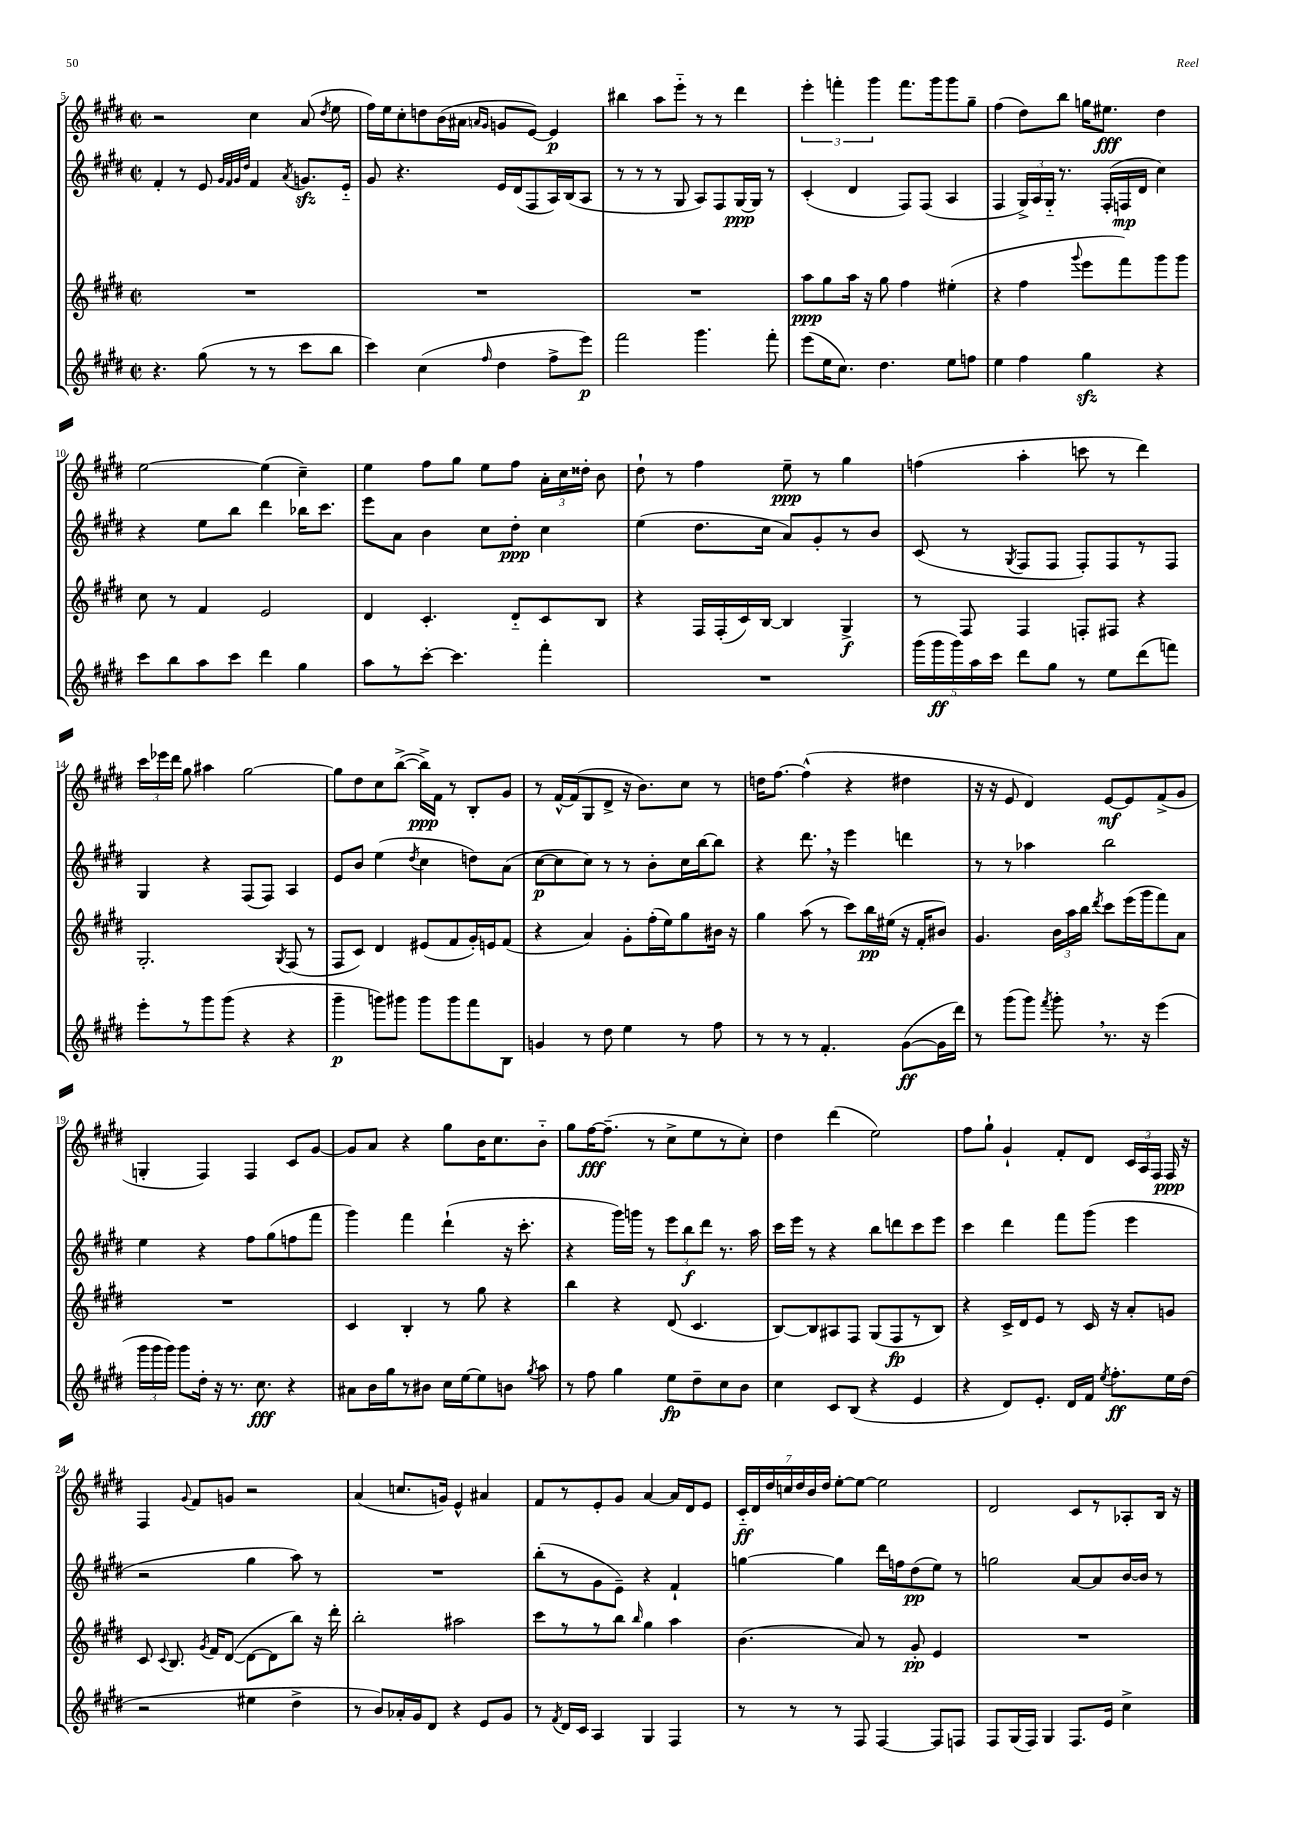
<<
\new StaffGroup <<
\new Staff = "s0" {
    \clef treble \key e \major \defaultTimeSignature \time 2/2
    \autoBeamOff r2 cis''4 a'8( \acciaccatura { dis''8 } e''8 |
    fis''16[) e''16 cis''8-. d''8 b'16( ais'16] \grace { a'16[ gis'16] } g'8[ e'8]~) e'4\p |
    bis''4 a''8[ e'''8]-_ r8 r8 dis'''4 |
    \tuplet 3/2 { e'''4-. f'''4-. gis'''4 } f'''8.[ gis'''16 gis'''8 gis''8]-- |
    fis''4( dis''8[) b''8] g''16[ eis''8.]\fff dis''4 |
    e''2~ e''4( cis''4--) |
    e''4 fis''8[ gis''8] e''8[ fis''8] \tuplet 3/2 { a'16[-. cis''16 disis''16]-. } b'8 |
    dis''8-! r8 fis''4 e''8--\ppp r8 gis''4 |
    f''4( a''4-. c'''8 r8 dis'''4) |
    \tuplet 3/2 { cis'''16[ ees'''16 dis'''16] } gis''8 ais''4 gis''2~ |
    gis''8[ dis''8 cis''8 b''8]~->( b''16[->\ppp) fis'16] r8 b8[-. gis'8] |
    r8 fis'16[~-^ fis'16( gis8 dis'8]-> r16 b'8.[) cis''8] r8 |
    d''16[ fis''8.]~ fis''4-^( r4 dis''4 |
    r16 r16 e'8 dis'4) e'8[~\mf e'8 fis'8->( gis'8] |
    g4-. fis4) fis4 cis'8[ gis'8]~ |
    gis'8[ a'8] r4 gis''8[ b'16 cis''8. b'8]-_ |
    gis''8[ fis''16~\fff fis''8.]--( r8 cis''8[-> e''8 r8 cis''8]-.) |
    dis''4 dis'''4( e''2) |
    fis''8[ gis''8]-! gis'4-! fis'8[-. dis'8] \tuplet 3/2 { cis'16[ a16 fis16] } fis16\ppp r16 |
    fis4 \appoggiatura { gis'8 } fis'8[ g'8] r2 |
    a'4( c''8.[ g'16]) e'4-^ ais'4 |
    fis'8[ r8 e'8-. gis'8] a'4~ a'16[ dis'16 e'8] |
    \tuplet 7/4 { cis'16[-_\ff dis'16 dis''16 c''16 dis''16 b'16 dis''16] } e''8[~-. e''8]~ e''2 |
    dis'2 cis'8[ r8 aes8-. b16] r16 \bar "|." |
}
\new Staff = "s1" {
    \clef treble \key e \major \defaultTimeSignature \time 2/2
    \autoBeamOff fis'4-. r8 e'8 \grace { gis'32[ fis'32 gis'32 dis''32] } fis'4 \acciaccatura { a'8 } g'8.[\sfz e'16]-_ |
    gis'8 r4. e'16[ dis'16( fis8 a16) b16( a8] |
    r8 r8 r8 gis8 a8[) fis8 gis16~\ppp gis16] r8 |
    cis'4-.( dis'4 fis8[) fis8]( a4 |
    fis4 \tuplet 3/2 { gis16[->) a16 gis16]-_ } r8. fis16[-.( f16\mp dis'16] cis''4) |
    r4 e''8[ b''8] dis'''4 bes''16[ cis'''8.] |
    e'''8[ a'8] b'4 cis''8[ dis''8]-.\ppp cis''4 |
    e''4( dis''8.[ cis''16] a'8[) gis'8-. r8 b'8] |
    cis'8( r8 \acciaccatura { gis8 } fis8[ fis8] fis8[-.) fis8 r8 fis8] |
    gis4 r4 fis8[( fis8]) a4 |
    e'8[ b'8] e''4( \acciaccatura { dis''8 } cis''4 d''8[) a'8]( |
    cis''8[~\p cis''8 cis''8]) r8 r8 b'8[-. cis''16 b''16~ b''8] |
    r4 dis'''8. \breathe r16 e'''4 d'''4 |
    r8 r8 aes''4 b''2 |
    e''4 r4 fis''8[ gis''8( f''8 fis'''8] |
    gis'''4) fis'''4 dis'''4-!( r16 cis'''8.-. |
    r4 gis'''16[) g'''16] r8 \tuplet 3/2 { e'''8[ b''8\f dis'''8] } r8. a''16 |
    cis'''16[ e'''16] r8 r4 b''8[ d'''8 cis'''8 e'''8] |
    cis'''4 dis'''4 fis'''8[ gis'''8]( e'''4 |
    r2 gis''4 a''8) r8 |
    R1 |
    b''8[-.( r8 gis'8 e'8]--) r4 fis'4-! |
    g''4~ g''4 dis'''16[ f''16 dis''8\pp( e''8]) r8 |
    g''2 a'8[~ a'8 b'16~ b'16] r8 \bar "|." |
}
\new Staff = "s2" {
    \clef treble \key e \major \defaultTimeSignature \time 2/2
    \autoBeamOff R1 |
    R1 |
    R1 |
    a''8[\ppp gis''8 a''16] r16 gis''8 fis''4 eis''4-.( |
    r4 fis''4 \appoggiatura { gis'''8 } e'''8[ fis'''8) gis'''8 gis'''8] |
    cis''8 r8 fis'4 e'2 |
    dis'4 cis'4.-. dis'8[-_ cis'8 b8] |
    r4 fis16[ fis16-.( cis'16) b16]~ b4 gis4->\f |
    r8 fis8 fis4 f8[-. fis8] r4 |
    gis2.-. \acciaccatura { gis8 } fis8( r8 |
    fis8[ cis'8]) dis'4 eis'8[( fis'8 gis'16-.) e'16 fis'8]( |
    r4 a'4) gis'8[-. fis''16-.( e''16) gis''8 bis'16] r16 |
    gis''4 a''8( r8 cis'''8[) b''16\pp eis''16]( r16 fis'16[-. bis'8]) |
    gis'4. \tuplet 3/2 { b'16[ a''16 b''16] } \acciaccatura { dis'''8 } cis'''8[ e'''16( gis'''16 fis'''8) a'8] |
    R1 |
    cis'4 b4-. r8 gis''8 r4 |
    b''4 r4 dis'8( cis'4. |
    b8[~) b8 ais8 fis8] gis8[( fis8\fp r8 b8]) |
    r4 cis'16[-> dis'16 e'8] r8 cis'16 r16 a'8[-. g'8] |
    cis'8 \appoggiatura { cis'8 } b8. \acciaccatura { gis'8 } fis'16[ dis'8]~( dis'8[~ dis'8 b''8]) r16 dis'''16-. |
    b''2-. ais''2 |
    cis'''8[ r8 r8 b''8] \grace { b''16 } gis''4 a''4 |
    b'4.( a'8) r8 gis'8-.\pp e'4 |
    R1 \bar "|." |
}
\new Staff = "s3" {
    \clef treble \key e \major \defaultTimeSignature \time 2/2
    \autoBeamOff r4. gis''8( r8 r8 cis'''8[ b''8] |
    cis'''4) cis''4( \grace { fis''16 } dis''4 fis''8[-> e'''8]\p) |
    fis'''2 gis'''4. fis'''8-. |
    e'''8[( e''16 cis''8.]) dis''4. e''8[ f''8] |
    e''4 fis''4 gis''4\sfz r4 |
    cis'''8[ b''8 a''8 cis'''8] dis'''4 gis''4 |
    a''8[ r8 cis'''8]~-. cis'''4. fis'''4-. |
    R1 |
    \tuplet 5/4 { gis'''16[( gis'''16\ff gis'''16) a''16 cis'''16] } dis'''8[ gis''8] r8 e''8[ dis'''8( f'''8]) |
    e'''8[-. r8 gis'''8 gis'''8]( r4 r4 |
    gis'''4--\p g'''8[) gis'''8] gis'''8[ gis'''8 fis'''8 b8] |
    g'4 r8 dis''8 e''4 r8 fis''8 |
    r8 r8 r8 fis'4.-. gis'8[~\ff( gis'16 dis'''16]) |
    r8 gis'''8[( gis'''8]) \acciaccatura { fis'''8 } gis'''8-. \breathe r8. r16 e'''4( |
    \tuplet 3/2 { gis'''16[ gis'''16 gis'''16]) } gis'''8[ dis''16]-. r16 r8. cis''8.\fff r4 |
    ais'8[ b'16 gis''16 r8 bis'8] cis''16[ e''16~ e''8 b'8] \acciaccatura { gis''8 } a''8 |
    r8 fis''8 gis''4 e''8[\fp dis''8-- cis''8 b'8] |
    cis''4 cis'8[ b8]( r4 e'4 |
    r4 dis'8[) e'8.]-. dis'16[ fis'16] \acciaccatura { e''8 } fis''8.[-.\ff e''16 dis''16]( |
    r2 eis''4 dis''4-> |
    r8 b'8[) aes'16-. gis'16 dis'8] r4 e'8[ gis'8] |
    r8 \acciaccatura { fis'8 } dis'16[ cis'16] a4 gis4 fis4 |
    r8 r8 r8 fis8 fis4~ fis8[ f8] |
    fis8[ gis16( fis16]) gis4 fis8.[ e'16] cis''4-> \bar "|." |
}
>>
>>
\layout { \context { \Score currentBarNumber = #5 } }
